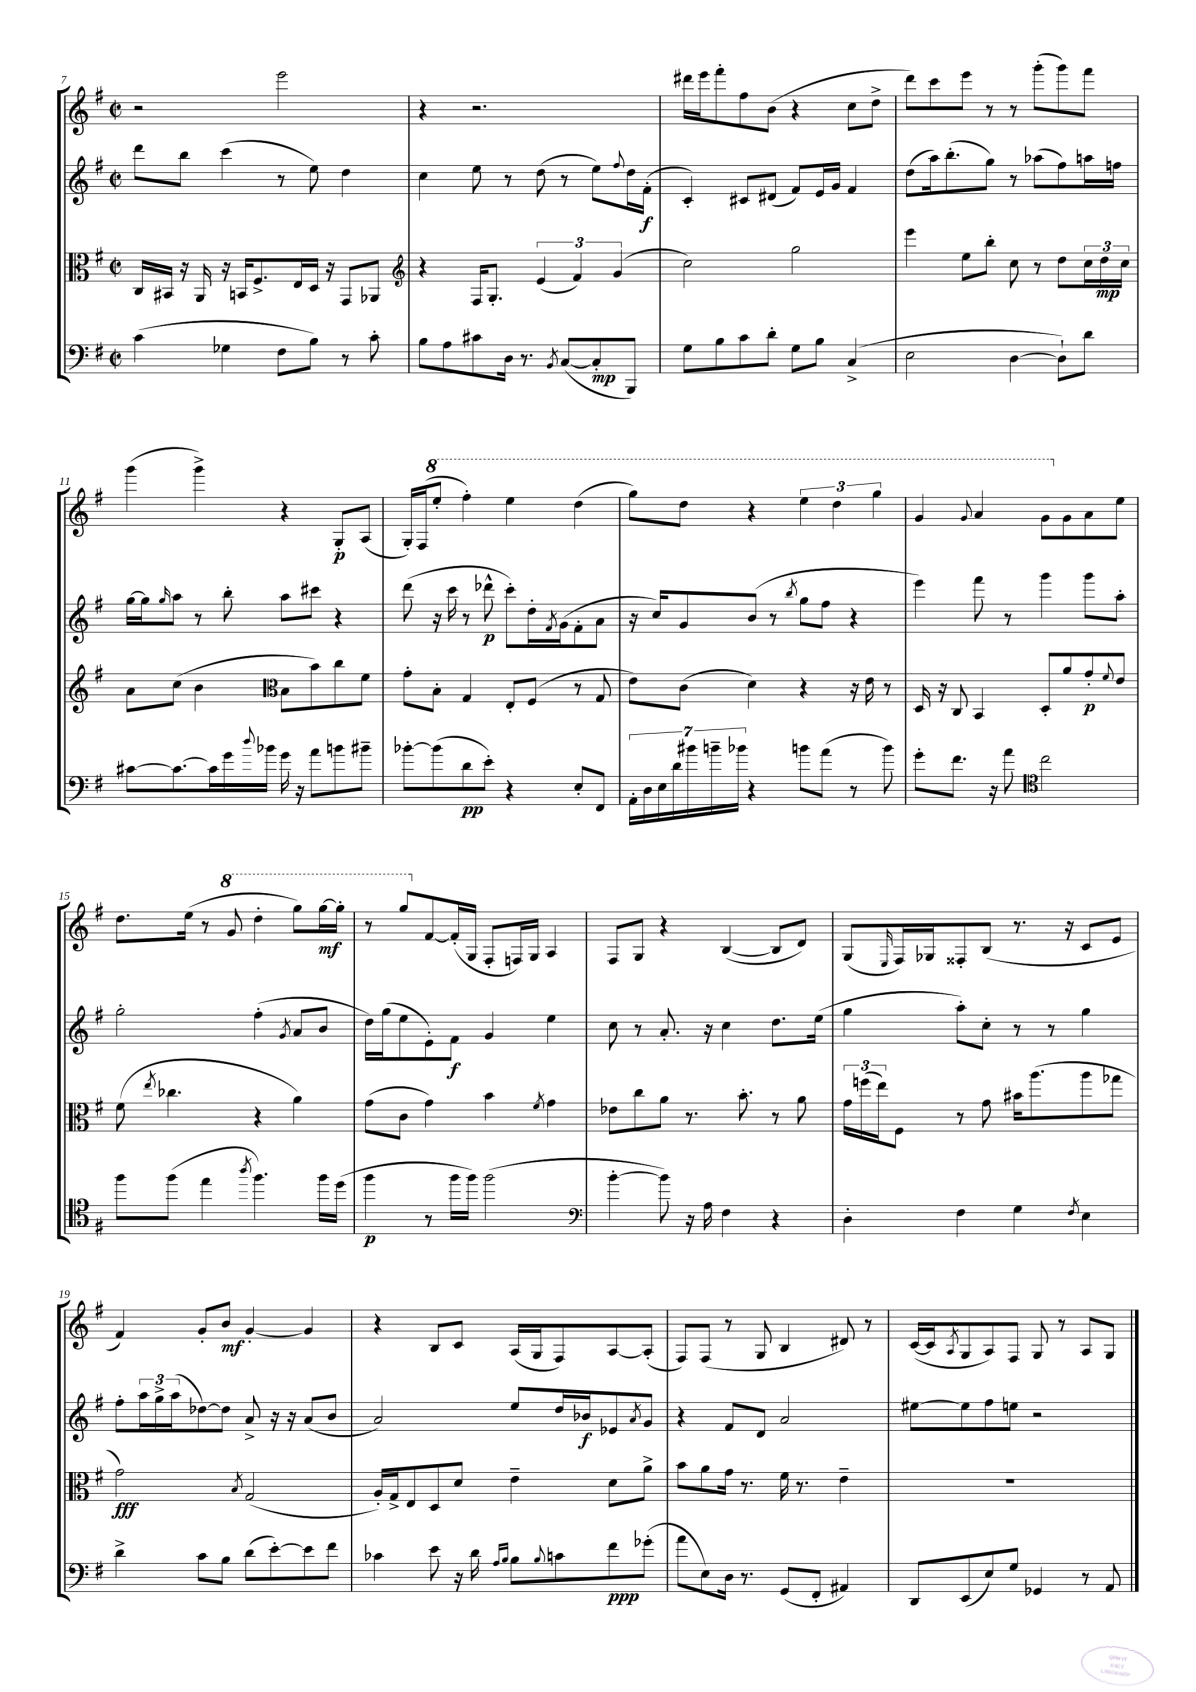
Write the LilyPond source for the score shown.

<<
\new StaffGroup <<
\new Staff = "s0" {
    \clef treble \key g \major \defaultTimeSignature \time 2/2
    r2 e'''2 |
    r4 r2. |
    dis'''16 e'''16 fis'''8-. fis''8 b'8( r4 c''8 d''8-> |
    d'''8) c'''8 e'''8 r8 r8 g'''8-.( g'''8) fis'''8 |
    g'''4( g'''4->) r4 g8-.\p a8( |
    g16-.) fis16( \ottava #1 e'''8-. fis'''4-.) e'''4 d'''4( |
    g'''8) d'''8 r4 \tuplet 3/2 { e'''4 d'''4 g'''4 } |
    g''4 \appoggiatura { g''8 } a''4 g''8 \ottava #0 g'8 a'8 e''8 |
    d''8. e''16( r8 \ottava #1 g''8 d'''4-. g'''8) g'''16~\mf g'''16-. |
    r8 g'''8 \ottava #0 fis'8~ fis'16-.( g16 fis8-. f16) g16 a4 |
    fis8 g8 r4 b4~( b8 d'8) |
    g8( \grace { e16 } fis16) ges16 fisis8-. b8( r8. r16 c'8 e'8 |
    fis'4) g'8-. b'8\mf g'4~-. g'4 |
    r4 b8 c'8 a16( g16 fis8) a8~ a8-.( |
    fis8) fis8( r8 g8 b4 dis'8) r8 |
    c'16~( c'16 \acciaccatura { a8 } g8 a8) fis8 g8 r8 a8 g8 \bar "|." |
}
\new Staff = "s1" {
    \clef treble \key g \major \defaultTimeSignature \time 2/2
    d'''8 b''8 c'''4( r8 e''8) d''4 |
    c''4 e''8 r8 d''8( r8 e''8) \appoggiatura { fis''8 } d''16 fis'16-.\f( |
    c'4-.) cis'8 dis'8( fis'8) e'16 g'16 fis'4 |
    d''8( a''16) b''8.-.( g''8) r8 aes''8( fis''8) a''16 f''16 |
    g''16~ g''16 \grace { g''16 } a''8 r8 b''8-. a''8 cis'''8 r4 |
    d'''8( r16 c'''16 r8 des'''8-^\p c'''8-.) d''16-. \acciaccatura { fis'8 } g'16( fis'8-. a'8 |
    r16 c''16) g'8 b'8( r8 \acciaccatura { b''8 } g''8 fis''8 r4 |
    e'''4) fis'''8 r8 g'''4 g'''8 a''8-. |
    g''2-. fis''4-.( \acciaccatura { g'8 } a'8 b'8 |
    d''16) g''16( e''8 e'8-.) fis'8\f g'4 e''4 |
    c''8 r8 a'8.-. r16 c''4 d''8. e''16( |
    g''4 a''8-.) c''8-. r8 r8 g''4 |
    fis''8-. \tuplet 3/2 { a''16 g''16-> a''16( } des''8~) des''8 a'8-> r16 r16 a'8( b'8 |
    a'2) e''8 d''16 bes'16\f ees'8 \acciaccatura { a'8 } g'8 |
    r4 fis'8 d'8 a'2 |
    eis''8~ eis''8 fis''8 e''8 r2 \bar "|." |
}
\new Staff = "s2" {
    \clef alto \key g \major \defaultTimeSignature \time 2/2
    c16 bis,16 r16 a,16 r16 b,16 fis8.-> e16 d16 r16 g,8 aes,8 |
    \clef treble r4 fis16 g8.-. \tuplet 3/2 { e'4( fis'4) g'4( } |
    c''2) g''2 |
    e'''4 e''8 b''8-. c''8 r8 d''8 \tuplet 3/2 { c''16 d''16\mp c''16 } |
    a'8 c''8( b'4 \clef alto b8 b'8) c''8 fis'8 |
    g'8-. b8-. g4 e8-. fis8( r8 g8 |
    e'8) c'8( d'4) r4 r16 e'16 r8 |
    d16 r16 c8 b,4 d8-. a'8 g'8-.\p \appoggiatura { fis'8 } e'8 |
    fis'8( \acciaccatura { e''8 } ces''4. r4 a'4) |
    g'8( c'8 g'4) b'4 \acciaccatura { fis'8 } g'4 |
    ees'8 c''8 a'8 r8. b'8.-. r8 a'8 |
    \tuplet 3/2 { g'16 f''16( e''16) } fis8 r8 g'8 bis'16 a''8.( a''8 ges''8 |
    g'2\fff) \acciaccatura { b8 } g2( |
    a16-.) g16-> e8 d8 d'8 e'4-- d'8 a'8-> |
    b'8 a'8 g'16 r8. fis'16 r8. e'4-- |
    R1 \bar "|." |
}
\new Staff = "s3" {
    \clef bass \key g \major \defaultTimeSignature \time 2/2
    c'4( ges4 fis8 b8) r8 c'8-. |
    b8 a8 cis'8 d16 r8. \acciaccatura { b,8 } c8~( c8-.\mp b,,8) |
    g8 b8 c'8 d'8-. g8 b8 c4->( |
    e2 d4~ d8-!) d'8 |
    cis'8~ cis'8.~ cis'16 g'16 \appoggiatura { d''8 } bes'16 g'16 r16 a'8 b'8 bis'8-- |
    bes'8~-. bes'8( d'8\pp e'8-.) r4 e8-. fis,8 |
    \tuplet 7/4 { a,16-. d16 e16 d'16 bis'16 b'16-- bes'16 } r4 b'8 a'8( r8 b'8) |
    g'8-. fis'8. r16 a'8 \clef tenor c''2 |
    fis''8 fis''8( e''4 \acciaccatura { a''8 } fis''4.) fis''16 d''16( |
    fis''4\p r8 fis''16 fis''16) fis''2( |
    \clef bass b'4~-. b'8) r16 a16 fis4 r4 |
    d4-. fis4 g4 \acciaccatura { fis8 } e4 |
    d'4-> c'8 b8 d'8( e'8~-.) e'8 fis'8 |
    ces'4 e'8 r16 d'16 \grace { a16 b16 } b8 \appoggiatura { b8 } c'8 fis'8\ppp ges'8-.( |
    a'8 e8) d16 r8. g,8( fis,8-. ais,4) |
    d,8 e,8( e8) g8 ges,4 r8 a,8 \bar "|." |
}
>>
>>
\layout { \context { \Score currentBarNumber = #7 } }
